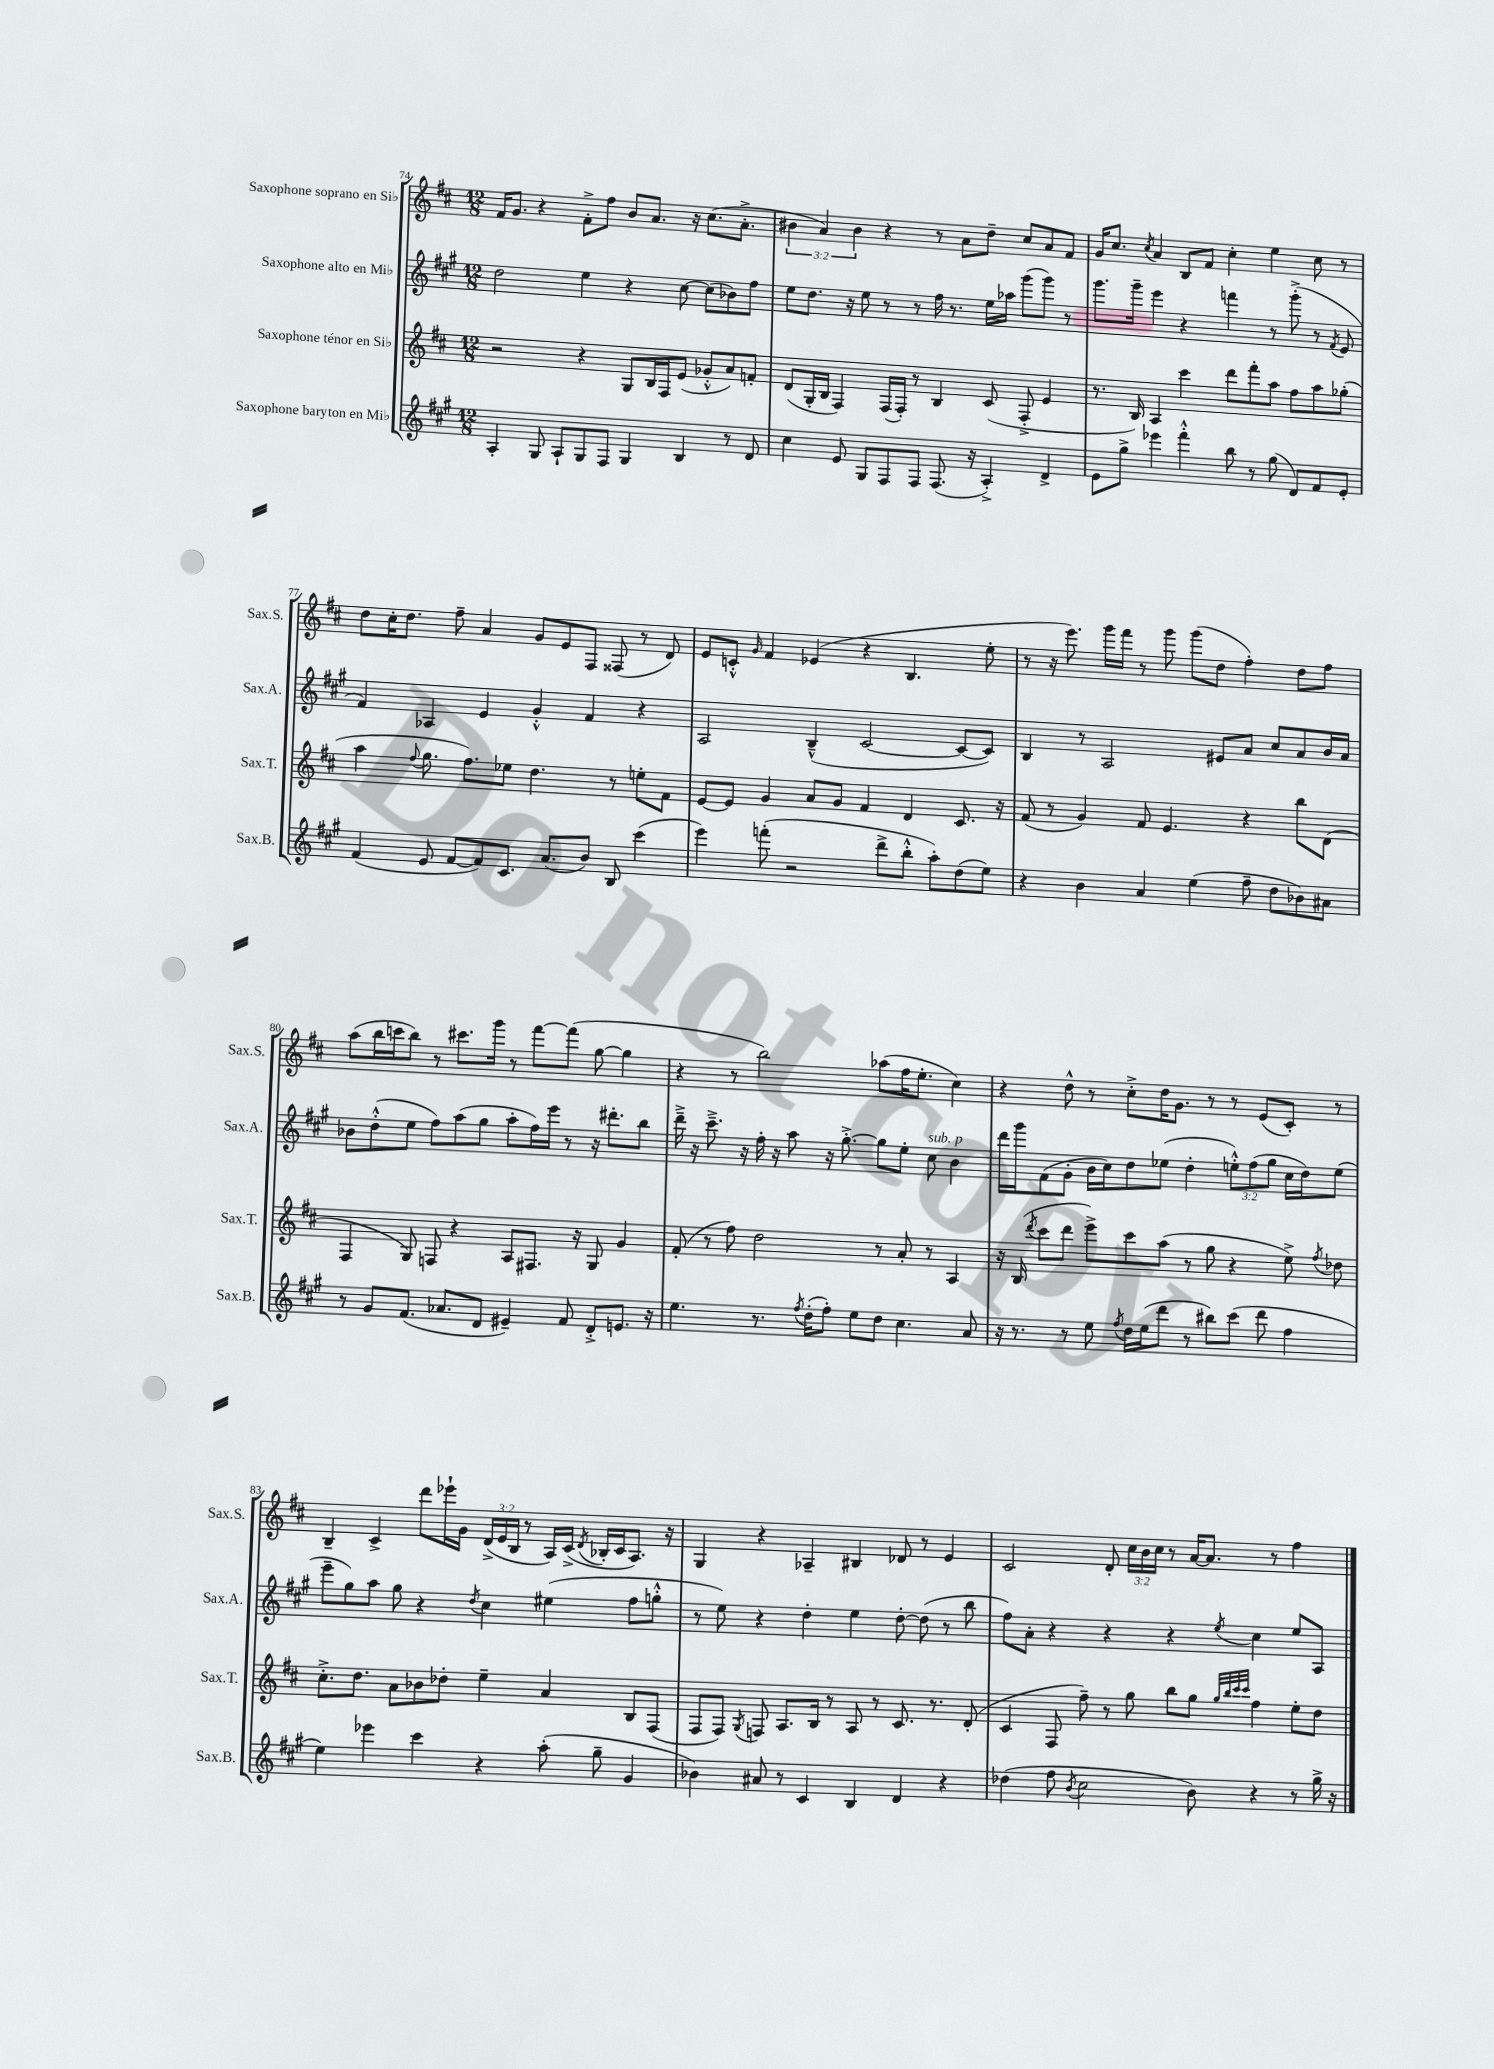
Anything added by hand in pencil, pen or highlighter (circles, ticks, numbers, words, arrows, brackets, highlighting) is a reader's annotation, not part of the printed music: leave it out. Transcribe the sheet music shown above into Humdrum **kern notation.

**kern	**kern	**kern	**kern
*staff4	*staff3	*staff2	*staff1
*clefG2	*clefG2	*clefG2	*clefG2
*k[f#c#g#]	*k[f#c#]	*k[f#c#g#]	*k[f#c#]
*M12/8	*M12/8	*M12/8	*M12/8
4A'	2r	2dd	16f#
.	.	.	8.g
8G#	.	.	4r
8A`	.	.	.
8G#	4r	4ee	8f#'^
8F#	.	.	8ff#
4G#	8G	4r	8b
.	16B	.	8.a
.	16F#	.	.
4B	(8e	[8cc#	.
.	.	.	16r
.	8g-'^^	(8cc#]	(8.cc#
8r	8a)	8b-)	.
.	.	.	8.a'^
8d	8f'	8ff#	.
=	=	=	=
4cc#	(8d	8ee	6b#
.	16G'	8.dd	.
.	.	.	6a)
.	16B	.	.
8e	4F#)	.	.
.	.	16r	.
.	.	.	6b#
8G#	.	8ee	.
8F#	(16F#	8r	4r
.	16F#')	.	.
8F#	8r	8r	.
(8.F#	4B	16ff#	8r
.	.	8.r	.
.	.	.	8a
16r	.	.	.
4A'^)	(8c#	16ee	8dd~
.	.	16aa-	.
.	8F#'^	(8ggg#	8cc#
4d^	4e	8ggg#)	8a
.	.	8r	8f#
=	=	=	=
8e	8.r	8.ggg#	16g
.	.	.	8.cc#
8gg#^	.	.	.
.	16B)	16ggg#~	.
.	.	.	8qcc#
4eee-	4A	4eee	4a
4fff#'^^	4ccc#	4r	8B
.	.	.	8f#
8bb	8ddd	4fff	4cc#'
8r	8fff#'	.	.
(8gg#	8aa	8r	4ee
8d)	8ff#	(8ggg#'^	.
8f#	8aa	8r	8cc#
.	.	8qf#	.
8e'	(8gg-'	8e	8r
=	=	=	=
(4f#	4aa	4f#)	8dd
.	.	.	16cc#'
.	.	.	8.dd
.	8qqff#	.	.
8e	8.gg	4A-	.
[8f#	.	.	8ff#~
.	8.ff#)	.	.
8f#])	.	4e	4a
8.c#	8ee-	.	.
.	4.dd	4g#'^^	8g
(8.a	.	.	.
.	.	.	8e
8b)	.	4f#	8F#
8B	8r	.	(8F##
(4ccc#	8ee'	4r	8r
.	8f#	.	8d)
=	=	=	=
4eee)	[8e	2A	8e
.	8e]	.	8c'^^
.	.	.	16qqg
(8fff'	4g	.	4f#
2r	.	.	.
.	8a	(4B~^^	(4e-
.	8g	.	.
.	4f#	[2c#	4r
8ddd^	.	.	.
8bb'^^	4d	.	4.B
8aa')	.	.	.
(8dd	8.c#	8c#_	.
8ee)	.	8c#])	8ee'
.	16r	.	.
=	=	=	=
4r	(8f#	4B	8r
.	8r	.	16r
.	.	.	8.eee)
4b	4g)	8r	.
.	.	2A	16ggg
.	.	.	16fff#
4a	8f#	.	8r
.	4.e	.	8ggg
(4ee	.	.	(8ggg
.	.	8e#	8dd
8ff#~	4r	8a	4ff#')
8dd	.	8cc#	.
8b-)	8bb	8a	8dd
8a#	(8d	16b	8ff#
.	.	16a	.
=	=	=	=
8r	4F#	8b-	(8aa
8g#	.	(8dd'^^	16bb
.	.	.	16ccc
(8.f#	8G)	8ee	8bb)
.	8F	8ff#)	8r
8.a-	.	.	.
.	4r	(8aa	8.ccc#
8d	.	8gg#	.
.	.	.	16ggg
4e#~)	8A	8aa'	8r
.	8.F#	16ff#)	[8fff#
.	.	16eee	.
8f#	.	8r	(8fff#]
.	16r	.	.
8d'^	8G	16r	[8gg
.	.	8.ddd#'	.
8.e	4g	.	4gg]
.	.	8bb	.
16r	.	.	.
=	=	=	=
4.ee	(8f#'	16ddd~^	4r
.	.	16r	.
.	8r	8.ccc#~^	.
.	8ff#)	.	8r
.	.	16r	.
8.r	2dd	16ff#'	2bb)
.	.	16r	.
.	.	8aa	.
8qff#	.	.	.
(16dd'	.	.	.
8ff#')	.	16r	.
.	.	[8.gg#'^	.
8ee	.	.	.
8dd	8r	8gg#]	(8aa-
4.cc#	8a'	8ee'	16ff#
.	.	.	8.ee'
.	8r	8cc#	.
.	4A	4b	4cc#)
8a	.	.	.
=	=	=	=
16r	16r	16ddd	4r
8.r	(16B	16ggg#	.
.	8qddd	.	.
.	8ccc#	(8f#	.
8r	8ddd	8g#'	8dd^^
8ee	8eee^)	16b	8r
.	.	16cc#)	.
8qff#	.	.	.
16dd	8ccc#	8dd	8cc#'^
(16ee	.	.	.
8ddd	(8aa	(8ee-	16dd
.	.	.	8.g
8r	8r	4dd'	.
8bb#)	8gg	.	8r
(8ccc#	4r	12ee'^^)	8r
.	.	(12ff#	.
8ddd	.	.	(8e
.	.	12gg#	.
4ff#	8ee^)	16cc#	8c#')
.	.	16dd)	.
.	8qff#	.	.
.	8dd-	(8ee	8r
=	=	=	=
4ee)	8.cc#'^	8eee~	4B~
.	.	8gg#)	.
.	8.dd	.	.
4eee-	.	8aa	4c#^
.	8a	8gg#	.
4ccc#	8b-	4r	8ddd
.	8dd-'	.	16eee-`
.	.	.	16g
.	.	8qdd	.
4r	4ee~	4cc#	(24d^
.	.	.	24e
.	.	.	24B
.	.	.	8r
(8aa'	4a	(4ee#	16A)
.	.	.	(16c#^
.	.	.	8qd
8gg#~	.	.	16B-'
.	.	.	16c#
4g#	8B	8ff#	8.A)
.	(8F#	8gg'^^	.
.	.	.	16r
=	=	=	=
4b-)	8F#	8r	4G
.	8F#)	8ee)	.
.	8qG	.	.
8a#	8F	4r	4r
8r	8.A	.	.
4c#	.	4dd'	4A-~
.	16B	.	.
.	8r	.	.
4B	8A	4ee	4B#
.	8r	.	.
4d	8.c#	[8dd'	8d-
.	.	(8dd]	8r
.	8.r	.	.
4r	.	8r	4e
.	(8d'	8bb	.
=	=	=	=
(4dd-	4c#	8ff#)	2c#
.	.	8a'	.
8ff#	8F#	4r	.
8qb	.	.	.
2cc#	8ff#~)	.	.
.	8r	4r	8d'
.	8gg	.	24cc#
.	.	.	24b
.	.	.	24cc#
.	8bb	4r	8r
8b)	8gg	.	[16a
.	.	.	8.a]
.	32qqgg	.	.
.	32qqbb	.	.
.	32qqccc#	.	.
.	32qqccc#	8qee	.
4r	4ff#	4cc#	.
.	.	.	8r
8r	8ee'	8ee	4ff#
16gg#^	8dd	8A	.
16r	.	.	.
==	==	==	==
*-	*-	*-	*-
